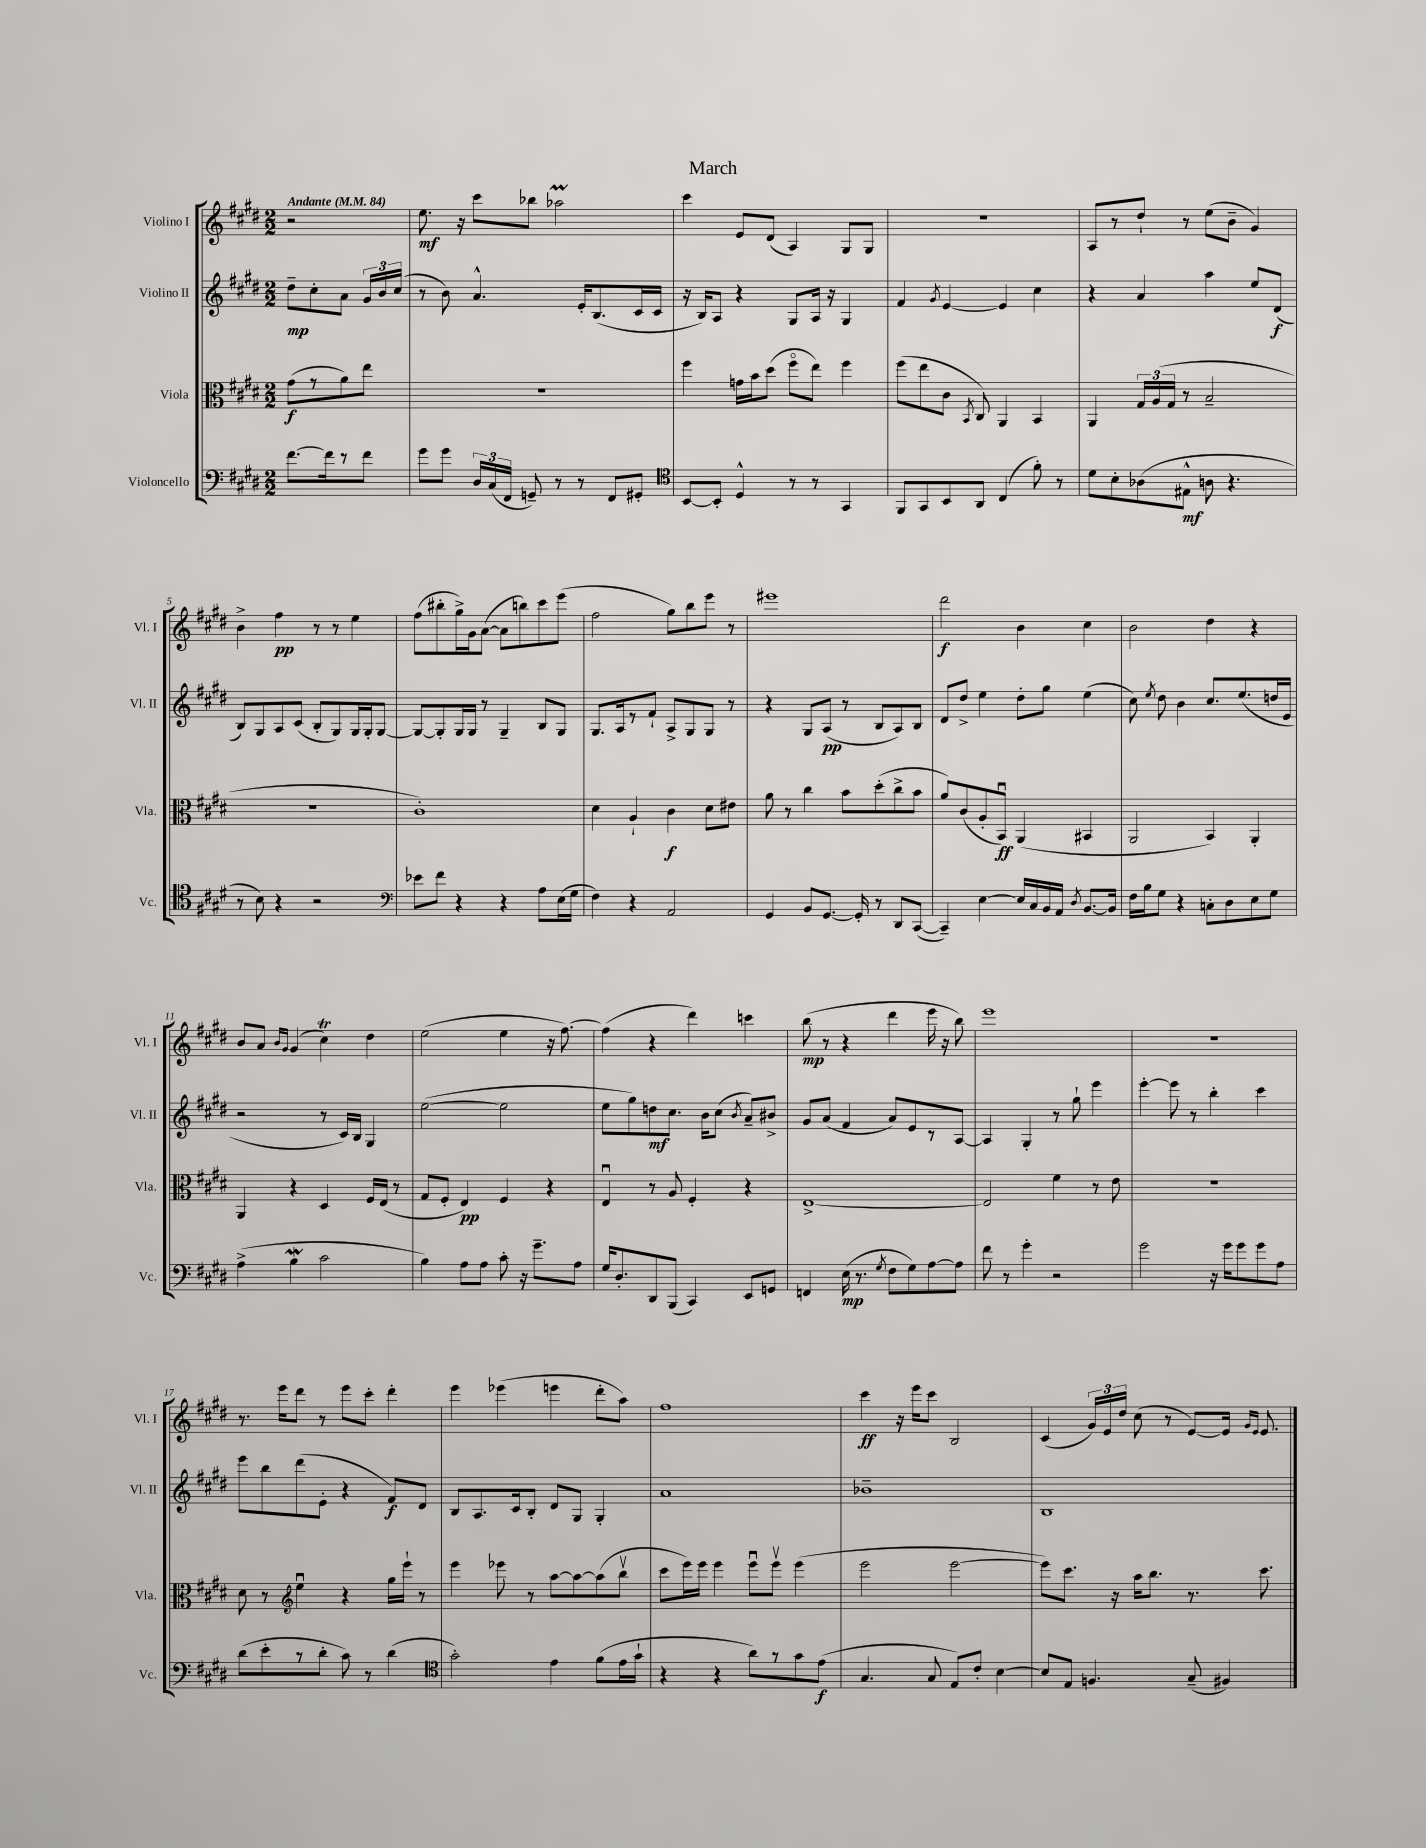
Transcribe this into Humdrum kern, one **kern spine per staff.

**kern	**dynam	**kern	**dynam	**kern	**dynam	**kern	**dynam
*part4	*part4	*part3	*part3	*part2	*part2	*part1	*part1
*staff4	*staff4	*staff3	*staff3	*staff2	*staff2	*staff1	*staff1
*I"Violoncello	*	*I"Viola	*	*I"Violino II	*	*I"Violino I	*
*I'Vc.	*	*I'Vla.	*	*I'Vl. II	*	*I'Vl. I	*
*clefF4	*	*clefC3	*	*clefG2	*	*clefG2	*
*k[f#c#g#d#]	*	*k[f#c#g#d#]	*	*k[f#c#g#d#]	*	*k[f#c#g#d#]	*
*M2/2	*	*M2/2	*	*M2/2	*	*M2/2	*
*MM84	*	*MM84	*	*MM84	*	*MM84	*
=	=	=	=	=	=	=	=
!	!	!	!	!	!	!LO:TX:a:B:t=Andante	!
[8.f#\L	.	(8g#\L	f	8dd#~\L	mp	2r	.
.	.	8r	.	8cc#'\	.	.	.
16f#\k]	.	.	.	.	.	.	.
8r	.	8a\)	.	8a\J	.	.	.
8f#\J	.	8ee\J	.	24g#/LL	.	.	.
.	.	.	.	24b/	.	.	.
.	.	.	.	(24cc#/JJ	.	.	.
=1	=1	=1	=1	=1	=1	=1	=1
8g#\L	.	1r	.	8r	.	8.ee\	mf
8g#\J	.	.	.	8b\)	.	.	.
.	.	.	.	.	.	16r	.
24D#/LL	.	.	.	4.a^^/	.	8ccc#\L	.
(24C#/	.	.	.	.	.	.	.
24FF#/JJ	.	.	.	.	.	.	.
8GGn~/)	.	.	.	.	.	8bb-X\J	.
8r	.	.	.	.	.	2aa-XM\	.
8r	.	.	.	16e'/KL	.	.	.
.	.	.	.	(8.B/	.	.	.
8FF#/L	.	.	.	.	.	.	.
8GG#X'/J	.	.	.	16c#/L	.	.	.
.	.	.	.	16c#/JJ	.	.	.
=2	=2	=2	=2	=2	=2	=2	=2
*clefC4	*	*	*	*	*	*	*
[8BB/L	.	4ff#\	.	16r	.	4ccc#\	.
.	.	.	.	16B/KL)	.	.	.
8BB'/J]	.	.	.	8A/J	.	.	.
4D#^^/	.	16gn\LL	.	4r	.	8e/L	.
.	.	16b\J	.	.	.	.	.
.	.	(8dd#\J	.	.	.	(8d#/J	.
8r	.	8ff#\L	.	8G#/L	.	4A/)	.
8r	.	8ee\J)	.	16A/Jk	.	.	.
.	.	.	.	16r	.	.	.
4GG#/	.	4ff#\	.	4G#/	.	8G#/L	.
.	.	.	.	.	.	8G#/J	.
=3	=3	=3	=3	=3	=3	=3	=3
8FF#/L	.	(8ff#\L	.	4f#/	.	1r	.
8GG#/	.	8ee\	.	.	.	.	.
.	.	.	.	8qg#/	.	.	.
8BB/	.	8c#\J	.	[4e/	.	.	.
.	.	8qBB/	.	.	.	.	.
8AA/J	.	8C#/)	.	.	.	.	.
(4C#/	.	4AA/	.	4e/]	.	.	.
8f#'\)	.	4BB/	.	4cc#\	.	.	.
8r	.	.	.	.	.	.	.
=4	=4	=4	=4	=4	=4	=4	=4
8d#\L	.	4AA/	.	4r	.	8A/L	.
8B'\	.	.	.	.	.	8r	.
(8A-X\	.	24G#/LL	.	4a/	.	8dd#`/J	.
.	.	(24A/	.	.	.	.	.
.	.	24G#/JJ	.	.	.	.	.
8E#X^^\J	mf	8r	.	.	.	8r	.
8An\	.	2B~/	.	4aa\	.	(8ee\L	.
4.r	.	.	.	.	.	8b~\J	.
.	.	.	.	8ee/L	.	4g#/)	.
.	.	.	.	(8d#/J	f	.	.
!!LO:LB:g=z
=5	=5	=5	=5	=5	=5	=5	=5
8r	.	1r	.	8B/L)	.	4b^\	.
8B\)	.	.	.	8G#/	.	.	.
4r	.	.	.	8A/	.	4ff#\	pp
.	.	.	.	(8c#/J	.	.	.
2r	.	.	.	8B'/L	.	8r	.
.	.	.	.	8G#/)	.	8r	.
.	.	.	.	16G#/L	.	4ee\	.
.	.	.	.	16G#'/J	.	.	.
.	.	.	.	[8G#/J	.	.	.
=6	=6	=6	=6	=6	=6	=6	=6
*clefF4	*	*	*	*	*	*	*
8e-X\L	.	1c#')	.	8G#/L_	.	(8ff#\L	.
8f#\J	.	.	.	8G#'/]	.	8bb#X'\	.
4r	.	.	.	16G#/L	.	16gg#^\L)	.
.	.	.	.	16G#/JJ	.	16g#\J	.
.	.	.	.	8r	.	([8a\J	.
4r	.	.	.	4G#~/	.	8a\L]	.
.	.	.	.	.	.	8bbn\)	.
8A\L	.	.	.	8B/L	.	8ccc#\	.
(16E\L	.	.	.	8G#/J	.	(8eee\J	.
16G#\JJ	.	.	.	.	.	.	.
=7	=7	=7	=7	=7	=7	=7	=7
4F#\)	.	4d#\	.	8.G#/L	.	2ff#\	.
.	.	.	.	16A/k	.	.	.
4r	.	4A`/	.	8r	.	.	.
.	.	.	.	8f#`/J	.	.	.
2AA/	.	4c#\	f	8A^/L	.	8gg#\L)	.
.	.	.	.	8G#/	.	8bb\	.
.	.	8d#\L	.	8G#/J	.	8eee\J	.
.	.	8e#X\J	.	8r	.	8r	.
=8	=8	=8	=8	=8	=8	=8	=8
4GG#/	.	8a\	.	4r	.	1eee#X	.
.	.	8r	.	.	.	.	.
8BB/L	.	4cc#\	.	8G#/L	.	.	.
[8.GG#/J	.	.	.	(8A/J	pp	.	.
.	.	8b\L	.	8r	.	.	.
16GG#'/]	.	.	.	.	.	.	.
8r	.	(8dd#'\	.	8B/L	.	.	.
8DD#/L	.	8cc#^\	.	8A/)	.	.	.
([8CC#/J	.	8b\J	.	8B/J	.	.	.
=9	=9	=9	=9	=9	=9	=9	=9
4CC#~/])	.	8a/L)	.	8d#/L	.	2ddd#\	f
.	.	(8c#/	.	8dd#^/J	.	.	.
[4E\	.	8A'/	.	4ee\	.	.	.
.	.	8BBu/J)	ff	.	.	.	.
16E/LL]	.	(4AA/	.	8dd#'\L	.	4b\	.
16C#/	.	.	.	.	.	.	.
16BB/	.	.	.	8gg#\J	.	.	.
16AA/JJ	.	.	.	.	.	.	.
8qD#/	.	.	.	.	.	.	.
[8.BB/L	.	4BB#X/	.	(4ee\	.	4cc#\	.
16BB/Jk]	.	.	.	.	.	.	.
=10	=10	=10	=10	=10	=10	=10	=10
16F#\LL	.	2AA/	.	8cc#\)	.	2b\	.
16B\J	.	.	.	.	.	.	.
.	.	.	.	8qee/	.	.	.
8G#\J	.	.	.	8dd#\	.	.	.
4r	.	.	.	4b\	.	.	.
8Cn'\L	.	4BB/)	.	8.cc#/L	.	4dd#\	.
8D#\	.	.	.	.	.	.	.
.	.	.	.	(8.ee/	.	.	.
8E\	.	4AA'/	.	.	.	4r	.
8G#\J	.	.	.	16ddn/L	.	.	.
.	.	.	.	16e/JJ	.	.	.
!!LO:LB:g=z
=11	=11	=11	=11	=11	=11	=11	=11
(4A^\	.	4AA/	.	2r	.	8b/L	.
.	.	.	.	.	.	8a/J	.
.	.	.	.	.	.	16qqb/LL	.
.	.	.	.	.	.	16qqg#/JJ	.
4BW\	.	4r	.	.	.	(4g#/	.
2c#\	.	4D#/	.	8r	.	4cc#T\)	.
.	.	.	.	16c#/LL)	.	.	.
.	.	.	.	16B/JJ	.	.	.
.	.	16F#/LL	.	4G#/	.	4dd#\	.
.	.	(16E/JJ	.	.	.	.	.
.	.	8r	.	.	.	.	.
=12	=12	=12	=12	=12	=12	=12	=12
4B\)	.	8G#/L	.	([2ee\	.	(2ee\	.
.	.	8F#'/J	.	.	.	.	.
8A\L	.	4E/)	pp	.	.	.	.
8A\J	.	.	.	.	.	.	.
8c#'\	.	4F#/	.	2ee\]	.	4ee\	.
16r	.	.	.	.	.	.	.
8.g#~\L	.	.	.	.	.	.	.
.	.	4r	.	.	.	16r	.
.	.	.	.	.	.	[8.ff#\)	.
8A\J	.	.	.	.	.	.	.
=13	=13	=13	=13	=13	=13	=13	=13
16G#/KL	.	4Eu/	.	8ee\L	.	(4ff#\]	.
8.D#'/	.	.	.	.	.	.	.
.	.	.	.	8gg#\)	.	.	.
8DD#/	.	8r	.	8ddn\	mf	4r	.
(8BBB/J	.	8A/	.	8.cc#\J	.	.	.
4CC#/)	.	4F#'/	.	.	.	4ddd#\)	.
.	.	.	.	16b\KL	.	.	.
.	.	.	.	(8cc#\J	.	.	.
.	.	.	.	8qb/	.	.	.
8EE/L	.	4r	.	8a~/L)	.	4cccn\	.
8GGn/J	.	.	.	8b#X^/J	.	.	.
=14	=14	=14	=14	=14	=14	=14	=14
4FFn/	.	[1E^	.	8g#/L	.	(8bb\	mp
.	.	.	.	(8a/J	.	8r	.
(16E\	mp	.	.	4f#/	.	4r	.
8.r	.	.	.	.	.	.	.
8qG#/	.	.	.	.	.	.	.
8F#\L	.	.	.	8a/L)	.	4ddd#\	.
8G#\)	.	.	.	8e/	.	.	.
[8A\	.	.	.	8r	.	16eee\	.
.	.	.	.	.	.	16r	.
8A\J]	.	.	.	[8A/J	.	8bb\)	.
=15	=15	=15	=15	=15	=15	=15	=15
8f#\	.	2E/]	.	4A/]	.	1eee	.
8r	.	.	.	.	.	.	.
4g#'\	.	.	.	4G#'/	.	.	.
2r	.	4f#\	.	8r	.	.	.
.	.	.	.	8gg#`\	.	.	.
.	.	8r	.	4eee\	.	.	.
.	.	8e\	.	.	.	.	.
=16	=16	=16	=16	=16	=16	=16	=16
2g#\	.	1r	.	[4eee'\	.	1r	.
.	.	.	.	8eee\]	.	.	.
.	.	.	.	8r	.	.	.
16r	.	.	.	4bb'\	.	.	.
16g#\KL	.	.	.	.	.	.	.
8g#\	.	.	.	.	.	.	.
8g#\	.	.	.	4ccc#\	.	.	.
8A\J	.	.	.	.	.	.	.
!!LO:LB:g=z
=17	=17	=17	=17	=17	=17	=17	=17
(8d#\L	.	8d#\	.	8eee\L	.	8.r	.
8e'\	.	8r	.	8bb\	.	.	.
.	.	.	.	.	.	16eee\KL	.
*	*	*clefG2	*	*	*	*	*
8r	.	4eeu\	.	(8ddd#\	.	8ddd#\J	.
8d#'\J	.	.	.	8e'\J	.	8r	.
8c#\)	.	4r	.	4r	.	8eee\L	.
8r	.	.	.	.	.	8ccc#'\J	.
(4d#\	.	16gg#\LL	.	8f#/L)	f	4ddd#'\	.
.	.	16eee`\JJ	.	.	.	.	.
.	.	8r	.	8d#/J	.	.	.
=18	=18	=18	=18	=18	=18	=18	=18
*clefC4	*	*	*	*	*	*	*
2g#'\)	.	4eee\	.	8B/L	.	4eee\	.
.	.	.	.	8.A/	.	.	.
.	.	8eee-X\	.	.	.	(4eee-X\	.
.	.	.	.	16c#/k	.	.	.
.	.	8r	.	8B'/J	.	.	.
4e\	.	[8aa\L	.	8d#/L	.	4eeen\	.
.	.	8aa\_	.	8G#/J	.	.	.
(8f#\L	.	(8aa\]	.	4G#'/	.	8ddd#'\L	.
16e\L	.	8bbv\J	.	.	.	8aa\J)	.
16g#`\JJ	.	.	.	.	.	.	.
=19	=19	=19	=19	=19	=19	=19	=19
4r	.	8ccc#\L	.	1a	.	1ff#	.
.	.	16eee\L)	.	.	.	.	.
.	.	16eee\JJ	.	.	.	.	.
4r	.	4eee\	.	.	.	.	.
8a\L)	.	8eeeu\L	.	.	.	.	.
8r	.	8eeev\J	.	.	.	.	.
8g#\	.	(4eee\	.	.	.	.	.
(8e\J	f	.	.	.	.	.	.
=20	=20	=20	=20	=20	=20	=20	=20
4.G#/	.	2eee\	.	1b-X~	.	4ccc#\	ff
.	.	.	.	.	.	16r	.
.	.	.	.	.	.	16eee\KL	.
8G#/	.	.	.	.	.	8ccc#\J	.
8E/L)	.	[2eee\	.	.	.	2B/	.
8c#'/J	.	.	.	.	.	.	.
[4B\	.	.	.	.	.	.	.
=21	=21	=21	=21	=21	=21	=21	=21
8B/L]	.	8eee\L])	.	1B	.	(4c#/	.
8E/J	.	8.ccc#\J	.	.	.	.	.
4.Fn/	.	.	.	.	.	24g#/LL)	.
.	.	.	.	.	.	24e/	.
.	.	16r	.	.	.	.	.
.	.	.	.	.	.	24dd#/JJ	.
.	.	16aa\KL	.	.	.	(8cc#\	.
.	.	8.bb\J	.	.	.	.	.
.	.	.	.	.	.	8r	.
(8G#~/	.	8.r	.	.	.	[8e/L)	.
4F#X/)	.	.	.	.	.	16e/Jk]	.
.	.	.	.	.	.	16qqg#/LL	.
.	.	.	.	.	.	16qqe/JJ	.
.	.	8.ccc#\	.	.	.	8.e/	.
==	==	==	==	==	==	==	==
*-	*-	*-	*-	*-	*-	*-	*-
